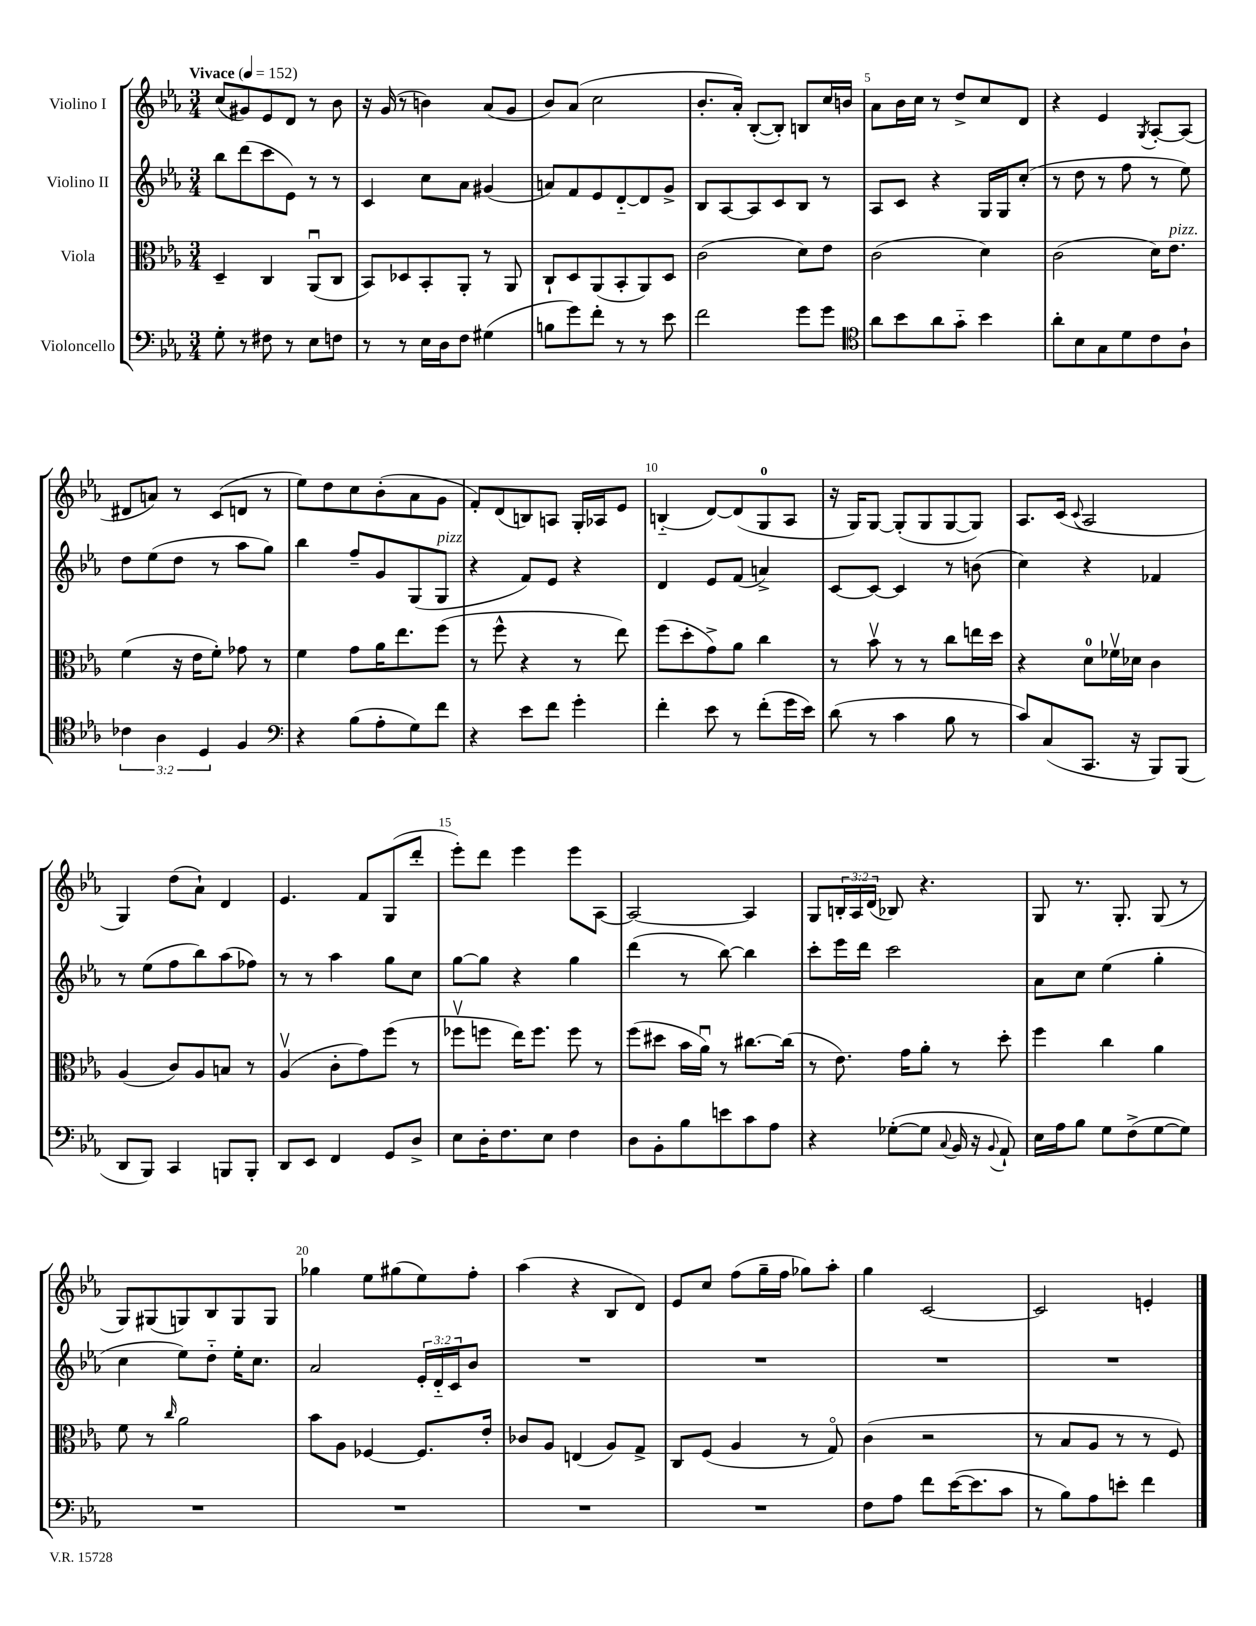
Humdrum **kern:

**kern	**kern	**kern	**kern
*part4	*part3	*part2	*part1
*staff4	*staff3	*staff2	*staff1
*I"Violoncello	*I"Viola	*I"Violino II	*I"Violino I
*clefF4	*clefC3	*clefG2	*clefG2
*k[b-e-a-]	*k[b-e-a-]	*k[b-e-a-]	*k[b-e-a-]
*M3/4	*M3/4	*M3/4	*M3/4
*MM152	*MM152	*MM152	*MM152
=1	=1	=1	=1
!	!	!	!LO:TX:a:B:t=Vivace
8G'\	4D~/	8bb-\L	(8cc/L
8r	.	(8ddd\	8g#X/)
8F#X\	4C/	8ccc\	8e-/
8r	.	8e-\J)	8d/J
8E-\L	(8AA-u/L	8r	8r
8Fn\J	8C/J	8r	8b-\
=2	=2	=2	=2
8r	8BB-/L)	4c/	16r
.	.	.	(16g/
8r	8D-X/	.	8r
16E-\LL	8BB-'/	8cc\L	4bn\)
16D\J	.	.	.
8F\J	8AA-'/J	8a-\J	.
(4G#X\	8r	(4g#X/	(8a-/L
.	8AA-/	.	8g/J
=3	=3	=3	=3
8Bn\L	8C`/L	8an/L)	8b-/L)
8g\)	8D/	8f/	(8a-/J
8f'\J	(8AA-/	8e-/	2cc\
8r	8BB-'/	[8d/	.
8r	8AA-/)	8d/]	.
8e-\	8D/J	8g^/J	.
=4	=4	=4	=4
2f\	(2c\	8B-/L	8.b-'/L
.	.	[8A-/	.
.	.	.	16a-'/Jk)
.	.	8A-/]	([8B-'/L
.	.	8c/	8B-'/J])
8g\L	8d\L)	8B-/J	8Bn/L
8g\J	8e-\J	8r	16cc/L
.	.	.	16bn/JJ
=5	=5	=5	=5
*clefC4	*	*	*
8a-\L	(2c\	8A-/L	8a-\L
8b-\	.	8c/J	16b-\L
.	.	.	16cc\JJ
8a-\	.	4r	8r
8g\J	.	.	8dd^/L
4b-\	4d\)	16G/LL	8cc/
.	.	16G/J	.
.	.	(8cc'/J	8d/J
=6	=6	=6	=6
8a-'\L	(2c\	8r	4r
8B-\	.	8dd\	.
8G\	.	8r	4e-/
8d\	.	8ff\	.
.	.	.	8qG/
8c\	16d\KL)	8r	[8A-'/L
!	!LO:TX:a:i:t=pizz.	!	!
.	8.e-\J	.	.
8A-`\J	.	8ee-\)	(8A-/J]
!!LO:LB:g=z
=7	=7	=7	=7
6c-X\	(4f\	8dd\L	8d#X/L
.	.	(8ee-\	8an/J)
6A-\	.	.	.
.	16r	8dd\J	8r
.	16e-\KL	.	.
6D/	.	.	.
.	8f'\J)	8r	(8c/L
4F/	8g-X\	8aa-\L	8dn/J
.	8r	8gg\J)	8r
=8	=8	=8	=8
*clefF4	*	*	*
4r	4f\	4bb-\	8ee-\L)
.	.	.	8dd\
(8B-\L	8g\L	8ff~/L	8cc\
8A-'\	16a-\K	8g/	(8b-'\
.	8.ee-\	.	.
8G\)	.	(8G/	8a-\
!	!	!LO:TX:a:i:t=pizz.	!
8f\J	(8ff\J	8G/J	8g\J
=9	=9	=9	=9
4r	8r	4r	8f'/L)
.	8ff^^\	.	(8d/
8e-\L	4r	8f/L)	8Bn/)
8f\J	.	8e-/J	8An/J
4g'\	8r	4r	16G'/LL
.	.	.	16A-X/J
.	8ee-\)	.	8e-/J
=10	=10	=10	=10
4f'\	(8ff\L	4d/	(4Bn/
.	8dd'\	.	.
8e-\	8g^\)	8e-/L	[8d/L)
8r	8a-\J	(8f/J	(8d/]
(8f'\L	4cc\	4an^/)	8G/
16g\L	.	.	8A-/J
16e-\JJ)	.	.	.
=11	=11	=11	=11
(8d\	8r	[8c/L	16r
.	.	.	16G/KL)
8r	8b-v\	8c/J_	[8G/J
4c\	8r	4c/]	(8G'/L]
.	8r	.	8G/
8B-\	8cc\L	8r	[8G/
8r	16een\L	(8bn\	8G/J])
.	16dd\JJ	.	.
=12	=12	=12	=12
8c/L)	4r	4cc\)	8.A-/L
(8C/	.	.	.
.	.	.	(16c/Jk
.	.	.	8qqc/
8.CC/J	8d\L	4r	2A-/
.	16f-Xv\L	.	.
16r	16d-X\JJ	.	.
8BBB-/L)	4c\	4f-X/	.
(8BBB-/J	.	.	.
!!LO:LB:g=z
=13	=13	=13	=13
8DD/L	(4A-/	8r	4G/)
8BBB-/J)	.	(8ee-\L	.
4CC/	8c/L)	8ff\	(8dd\L
.	8A-/	8bb-\)	8a-`\J)
8BBBn/L	8Bn/J	(8aa-\	4d/
8BBB'/J	8r	8ff-X\J)	.
=14	=14	=14	=14
8DD/L	(4A-v/	8r	4.e-/
8EE-/J	.	8r	.
4FF/	8c'\L	4aa-\	.
.	8g\)	.	8f/L
8GG/L	(8ff\J	8gg\L	(8G/
8D^/J	8r	8cc\J	8ddd'/J
=15	=15	=15	=15
8E-\L	8ff-Xv\L	[8gg\L	8eee-'\L)
16D'\K	8ffn\J	8gg\J]	8ddd\J
8.F\	.	.	.
.	16ee-\KL)	4r	4eee-\
.	8.ff\J	.	.
8E-\J	.	.	.
4F\	8ff\	4gg\	8eee-\L
.	8r	.	[8A-\J
=16	=16	=16	=16
8D\L	(8ff\L	(4ddd\	2A-/_
8BB-'\	8dd#X\J	.	.
8B-\	16b-\LL	8r	.
.	16a-u\JJ)	.	.
8en\	8r	[8bb-\)	.
8c\	[8.cc#X\L	4bb-\]	4A-/]
8A-\J	.	.	.
.	(16cc#\Jk]	.	.
=17	=17	=17	=17
4r	8r	8ccc'\L	8G/L
.	8.e-\)	16eee-\L	24Bn'/L
.	.	.	24A-/
.	.	16ddd\JJ	.
.	.	.	(24d/JJ
([8G-X'\L	.	2ccc\	8B-X/)
.	16g\KL	.	.
8G-\J]	8a-'\J	.	4.r
8qqC/	.	.	.
16BB-/	8r	.	.
16r	.	.	.
8qqBB-/	.	.	.
8AA-`/)	8dd'\	.	.
=18	=18	=18	=18
16E-\LL	4ff\	8a-\L	8G/
16A-\J	.	.	.
8B-\J	.	8cc\J	8.r
8G\L	4cc\	(4ee-\	.
.	.	.	8.G'/
(8F^\	.	.	.
[8G\	4a-\	4gg'\	(8G/
8G\J])	.	.	8r
!!LO:LB:g=z
=19	=19	=19	=19
2.r	8f\	4cc\	8G/L)
.	8r	.	(8G#X/
.	16qqcc/	.	.
.	2a-\	8ee-\L)	8Gn/)
.	.	8dd\J	8B-/
.	.	16ee-'\KL	8G/
.	.	8.cc\J	.
.	.	.	8G/J
=20	=20	=20	=20
2.r	8b-\L	2a-/	4gg-X\
.	8A-\J	.	.
.	[4F-X/	.	8ee-\L
.	.	.	(8gg#X\
.	8.F-/L]	24e-'/LL	8ee-\)
.	.	24d/	.
.	.	24c/J	.
.	.	8b-/J	8ff'\J
.	16e-'/Jk	.	.
=21	=21	=21	=21
2.r	8c-X/L	2.r	(4aa-\
.	8A-/J	.	.
.	(4En/	.	4r
.	8A-/L)	.	8B-/L
.	8G^/J	.	8d/J)
=22	=22	=22	=22
2.r	8C/L	2.r	8e-/L
.	(8F/J	.	8cc/J
.	4A-/	.	(8ff\L
.	.	.	16gg~\L
.	.	.	16ff\JJ
.	8r	.	8gg-X\L)
.	8G/)	.	8aa-'\J
=23	=23	=23	=23
8F\L	(4c\	2.r	4gg\
8A-\J	.	.	.
8f\L	2r	.	[2c/
([16e-\K	.	.	.
8.e-\]	.	.	.
8c\J	.	.	.
=24	=24	=24	=24
8r	8r	2.r	2c/]
8B-\L)	8B-/L	.	.
8A-\	8A-/J	.	.
8en'\J	8r	.	.
4f\	8r	.	4en'/
.	8F/)	.	.
==	==	==	==
*-	*-	*-	*-
